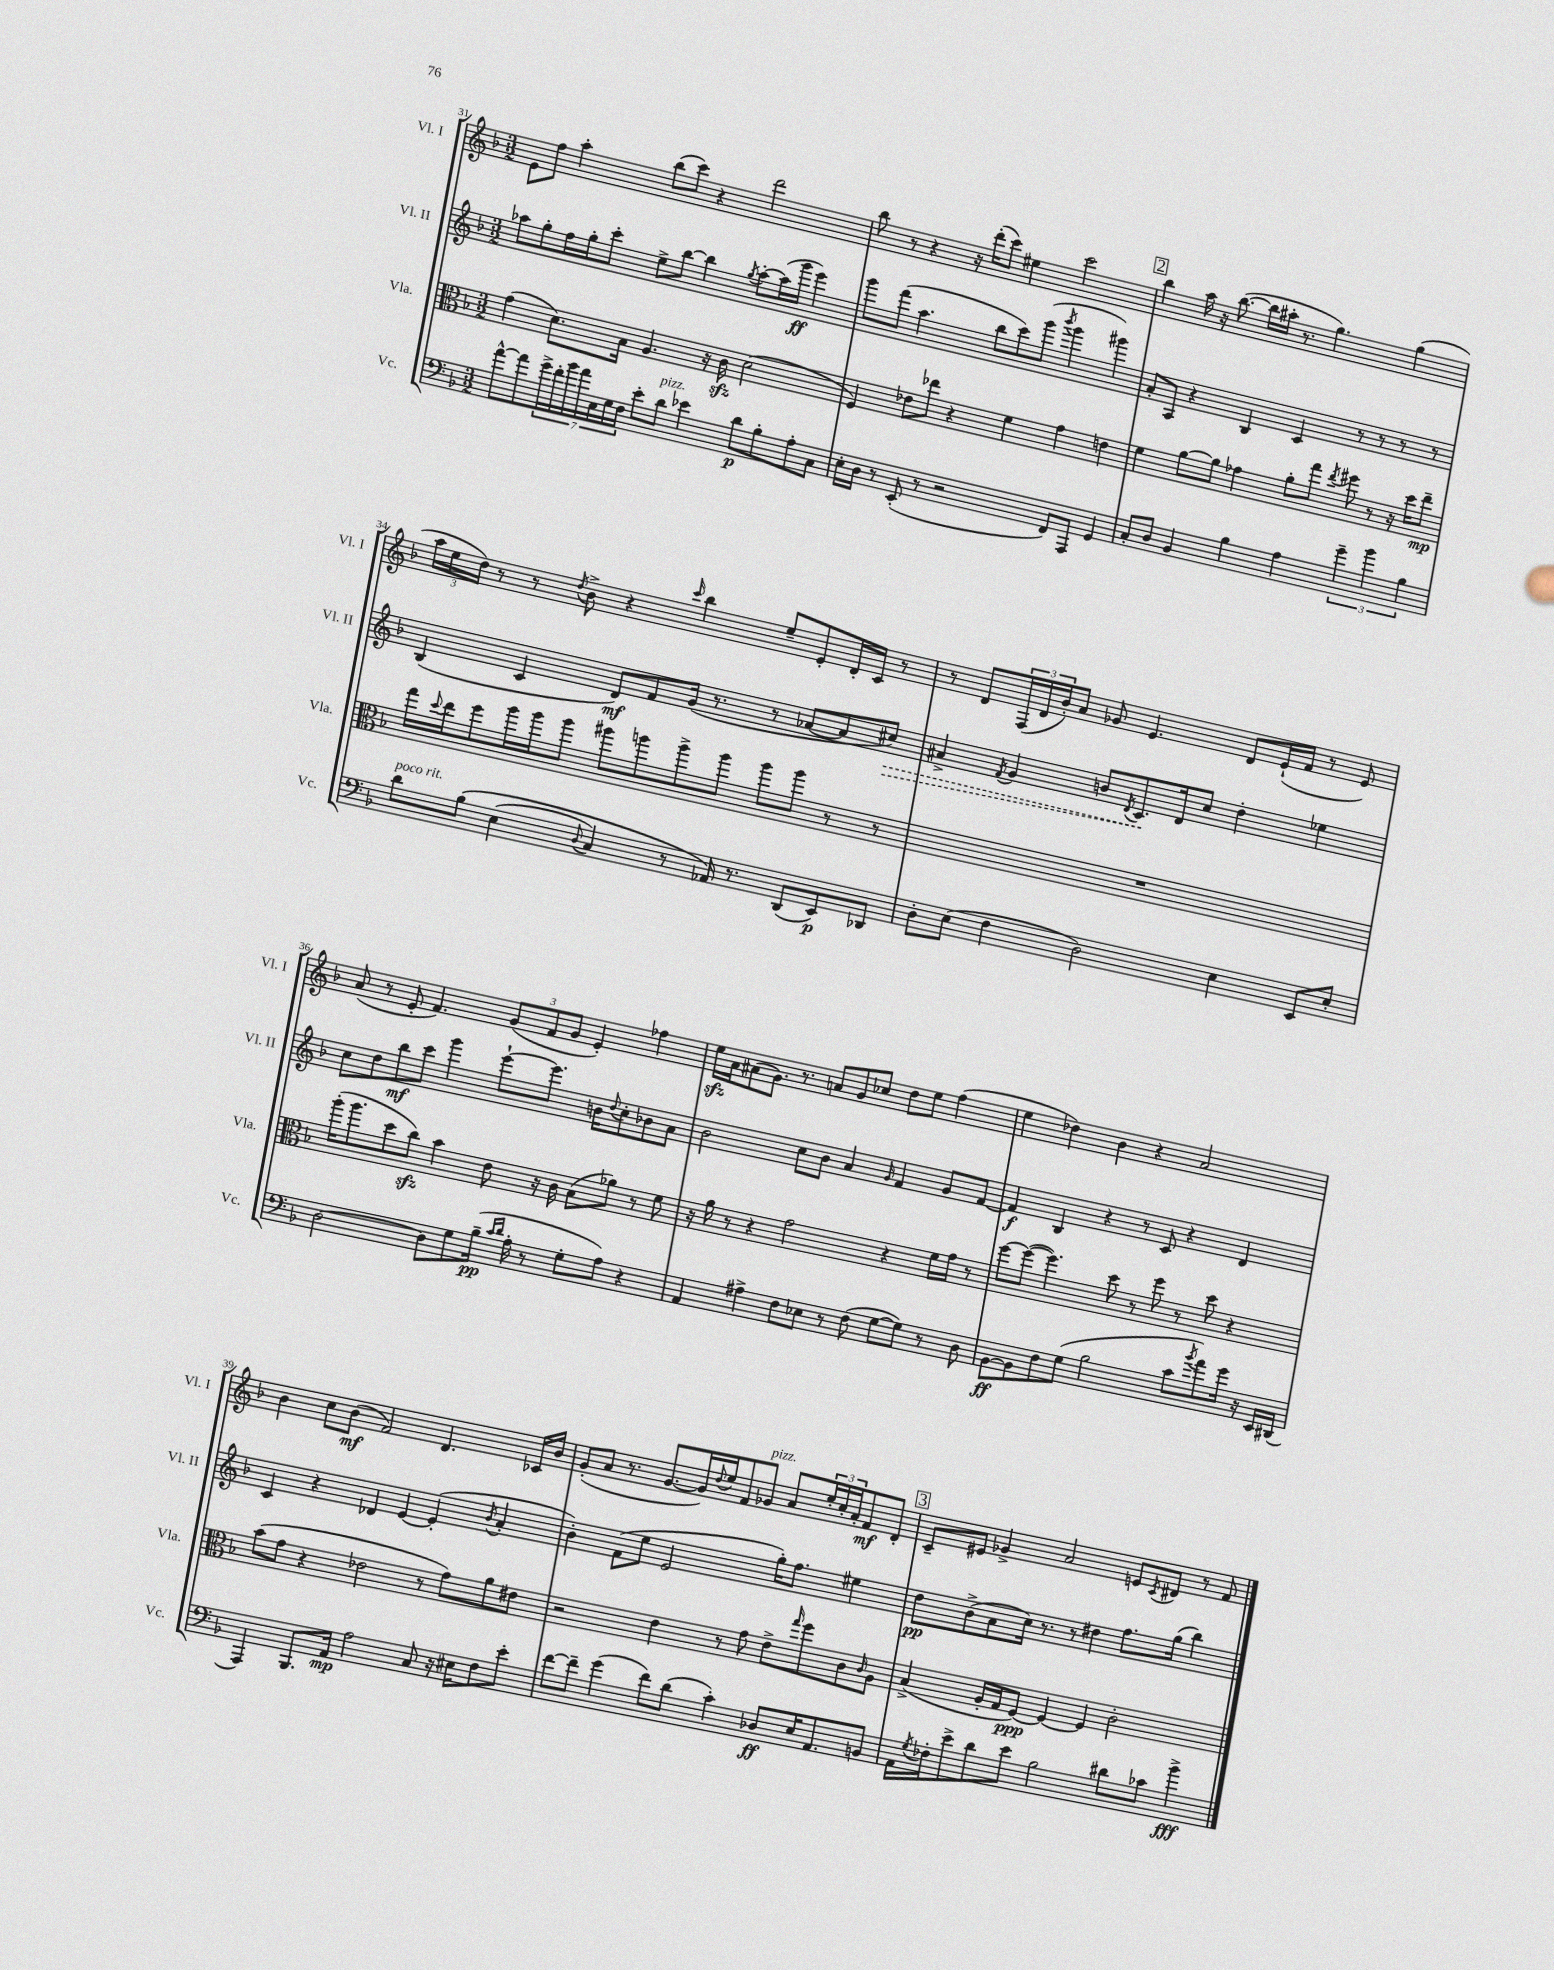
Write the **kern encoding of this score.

**kern	**kern	**kern	**kern
*staff4	*staff3	*staff2	*staff1
*clefF4	*clefC3	*clefG2	*clefG2
*k[b-]	*k[b-]	*k[b-]	*k[b-]
*M3/2	*M3/2	*M3/2	*M3/2
[8a^^	(4g	8aa-	8e
8a]	.	8gg'	8ff
28g^	8.d)	16ff	4aa'
28f'	.	.	.
.	.	16gg'	.
28b-	.	.	.
28a	.	.	.
.	.	8ccc'	.
28E	.	.	.
28G	.	.	.
.	16B-	.	.
28F	.	.	.
8e'	4.A	8ee^	(8bb-
8d	.	[8bb-	8ccc)
4e-	.	4bb-]	4r
.	16r	.	.
.	16c	.	.
.	.	8qgg	.
8d	(2d	[8aa-'	2ddd
8B-'	.	(16aa-]	.
.	.	16ggg	.
8A'	.	4eee)	.
8C	.	.	.
=	=	=	=
16E'	4F)	8ggg	8bb-
16D	.	.	.
8r	.	(8fff	8r
(8EE'	8e-	4.aa	4r
8r	8ee-	.	.
2r	4r	.	16r
.	.	.	(16ddd'
.	.	8bb-	8ccc)
.	4f	8ccc)	4ee#
.	.	(8ggg	.
.	.	8qbbb-	.
8FF)	4g	4ggg	2ccc
8AAA	.	.	.
4GG	4e	4ggg#)	.
=	=	=	=
8C'	4f	8a'	4bb-
8D	.	8A	.
4BB-	[8a	4r	16aa
.	.	.	16r
.	8a]	.	([8.bb-
4B-	4g-	4B-	.
.	.	.	16bb-]
.	.	.	16aa#'
.	.	.	8.r
4A	8a'	4c	.
.	8gg	.	4.gg)
.	8qee	.	.
6g~	8ff#	8r	.
.	8r	8r	.
6b-	.	.	.
.	16r	8r	(4gg
.	16dd	.	.
6B-	.	.	.
.	8ee~	8r	.
=	=	=	=
8d	16gg	(4B-	24aa
.	.	.	24ee
.	8qqdd	.	.
.	16ee	.	.
.	.	.	24dd)
&(8B-	8ff	.	8r
(4E	16aa	4c	8r
.	16aa	.	.
.	.	.	8qdd
.	8aa	.	8b-^
8qqD	.	.	.
4C)	8aa#	8d)	4r
.	8aa	8f	.
.	.	.	16qqccc
8r	8aa^	(16g	4bb-
.	.	8.r	.
16AA-&)	8aa	.	.
8.r	.	.	.
.	8aa	8r	8ee~
(8DD	8aa	[8a-	8e'
8EE)	8r	8a-]	16d'
.	.	.	16c
8DD-	8r	8cc#)	8r
=	=	=	=
8D'	1.r	4a#^	8r
(8E	.	.	8d
.	.	8qf	.
4F	.	4g	(24F
.	.	.	24d
.	.	.	24b-')
.	.	.	8a
2D)	.	8b	8g-
.	.	8qd	.
.	.	8.c	4.e
.	.	16d	.
.	.	8cc	.
4E	.	4dd'	8d
.	.	.	(16e`
.	.	.	16f
8EE	.	4ee-	8r
8E'	.	.	8e)
=	=	=	=
[2D	(16aa'	8cc	(8a
.	8.aa	.	.
.	.	8dd	8r
.	8dd	8bb-	8e'
.	8cc)	8ccc	4.f)
8D]	4b-	4ggg	.
8G	.	.	.
(16B-~	8e	[8eee`	(12g
16qqc	.	.	.
16qqd	.	.	.
16A'	.	.	.
.	.	.	12f
8r	16r	8.eee]	.
.	.	.	12g
.	16c	.	.
8G'	(8B-	.	4e')
.	.	16b	.
.	.	8qqdd	.
8A)	8a-)	8cc'	.
4r	8r	8b-	4ff-
.	8f	8a	.
=	=	=	=
4AA	16r	2b-	16ee
.	16a	.	16a
.	8r	.	(8a#
4A#^	4r	.	8.g)
.	.	.	8.r
8F	2g	8cc	.
8E-	.	8b-	8a
8r	.	4a	8g
(8F	.	.	8cc-
.	.	16qqg	.
[8G	4r	4f	8dd
8G])	.	.	8ee
8r	16f	8g	(4ff
.	16g	.	.
8D	8r	[8f	.
=	=	=	=
[8BB-	[8ff	4f]	4ee
8BB-]	(8ff_	.	.
8F	4.ff])	4B-	4dd-)
(8G	.	.	.
2B-	.	4r	4b-
.	8dd	.	.
.	8r	8r	4r
.	8ff	8c	.
8c	8r	4r	2a
8qb-	.	.	.
8a)	8dd	.	.
16g	4r	4d	.
16r	.	.	.
16EE	.	.	.
(16DD#	.	.	.
=	=	=	=
4AAA)	(8b-	4c	4b-
.	8g	.	.
8.BBB-	4r	4r	8cc
.	.	.	(8b-
16AA	.	.	.
2A	2e-	4d-	2f)
.	.	[4e	.
8C	8r	(4e']	4.d
16r	8g)	.	.
16E#	.	.	.
.	.	8qb-	.
8F	8a	4a'	.
8e'	8e#	.	16c-
.	.	.	16b-
=	=	=	=
[8f	2r	4b-')	(8g'
8f~]	.	.	8a
(4g	.	(8f	8.r
.	.	8ee	.
.	.	.	[8.g
8f)	4e	2e	.
(8d	.	.	16g])
.	.	.	8qqdd
.	.	.	16ee
4c')	8r	.	8f
.	8g	.	8g-
8D-	8e^	16gg')	8a
.	.	8.ff	.
.	16qqgg	.	.
16E	8ff	.	24ee'
.	.	.	24cc'
8.AA	.	.	.
.	.	.	24a'
.	8c	4ee#	8f
.	16qqc	.	.
8BB	8A	.	8d'
=	=	=	=
16AA	(4B-^	8dd	8c~
8qG	.	.	.
16F-'	.	.	.
8e^	.	(8b-^	8e#
8d	16A'	8a	4g-^
.	16G	.	.
8e	[8F)	16cc)	.
.	.	8.r	.
2B-	4F_	.	2a
.	.	8r	.
.	4F]	4dd#	.
8d#	2c'	8.ff	8e
.	.	.	8qc
8c-	.	.	8d#
.	.	(16gg	.
4b-^	.	4bb-)	8r
.	.	.	8f
==	==	==	==
*-	*-	*-	*-
